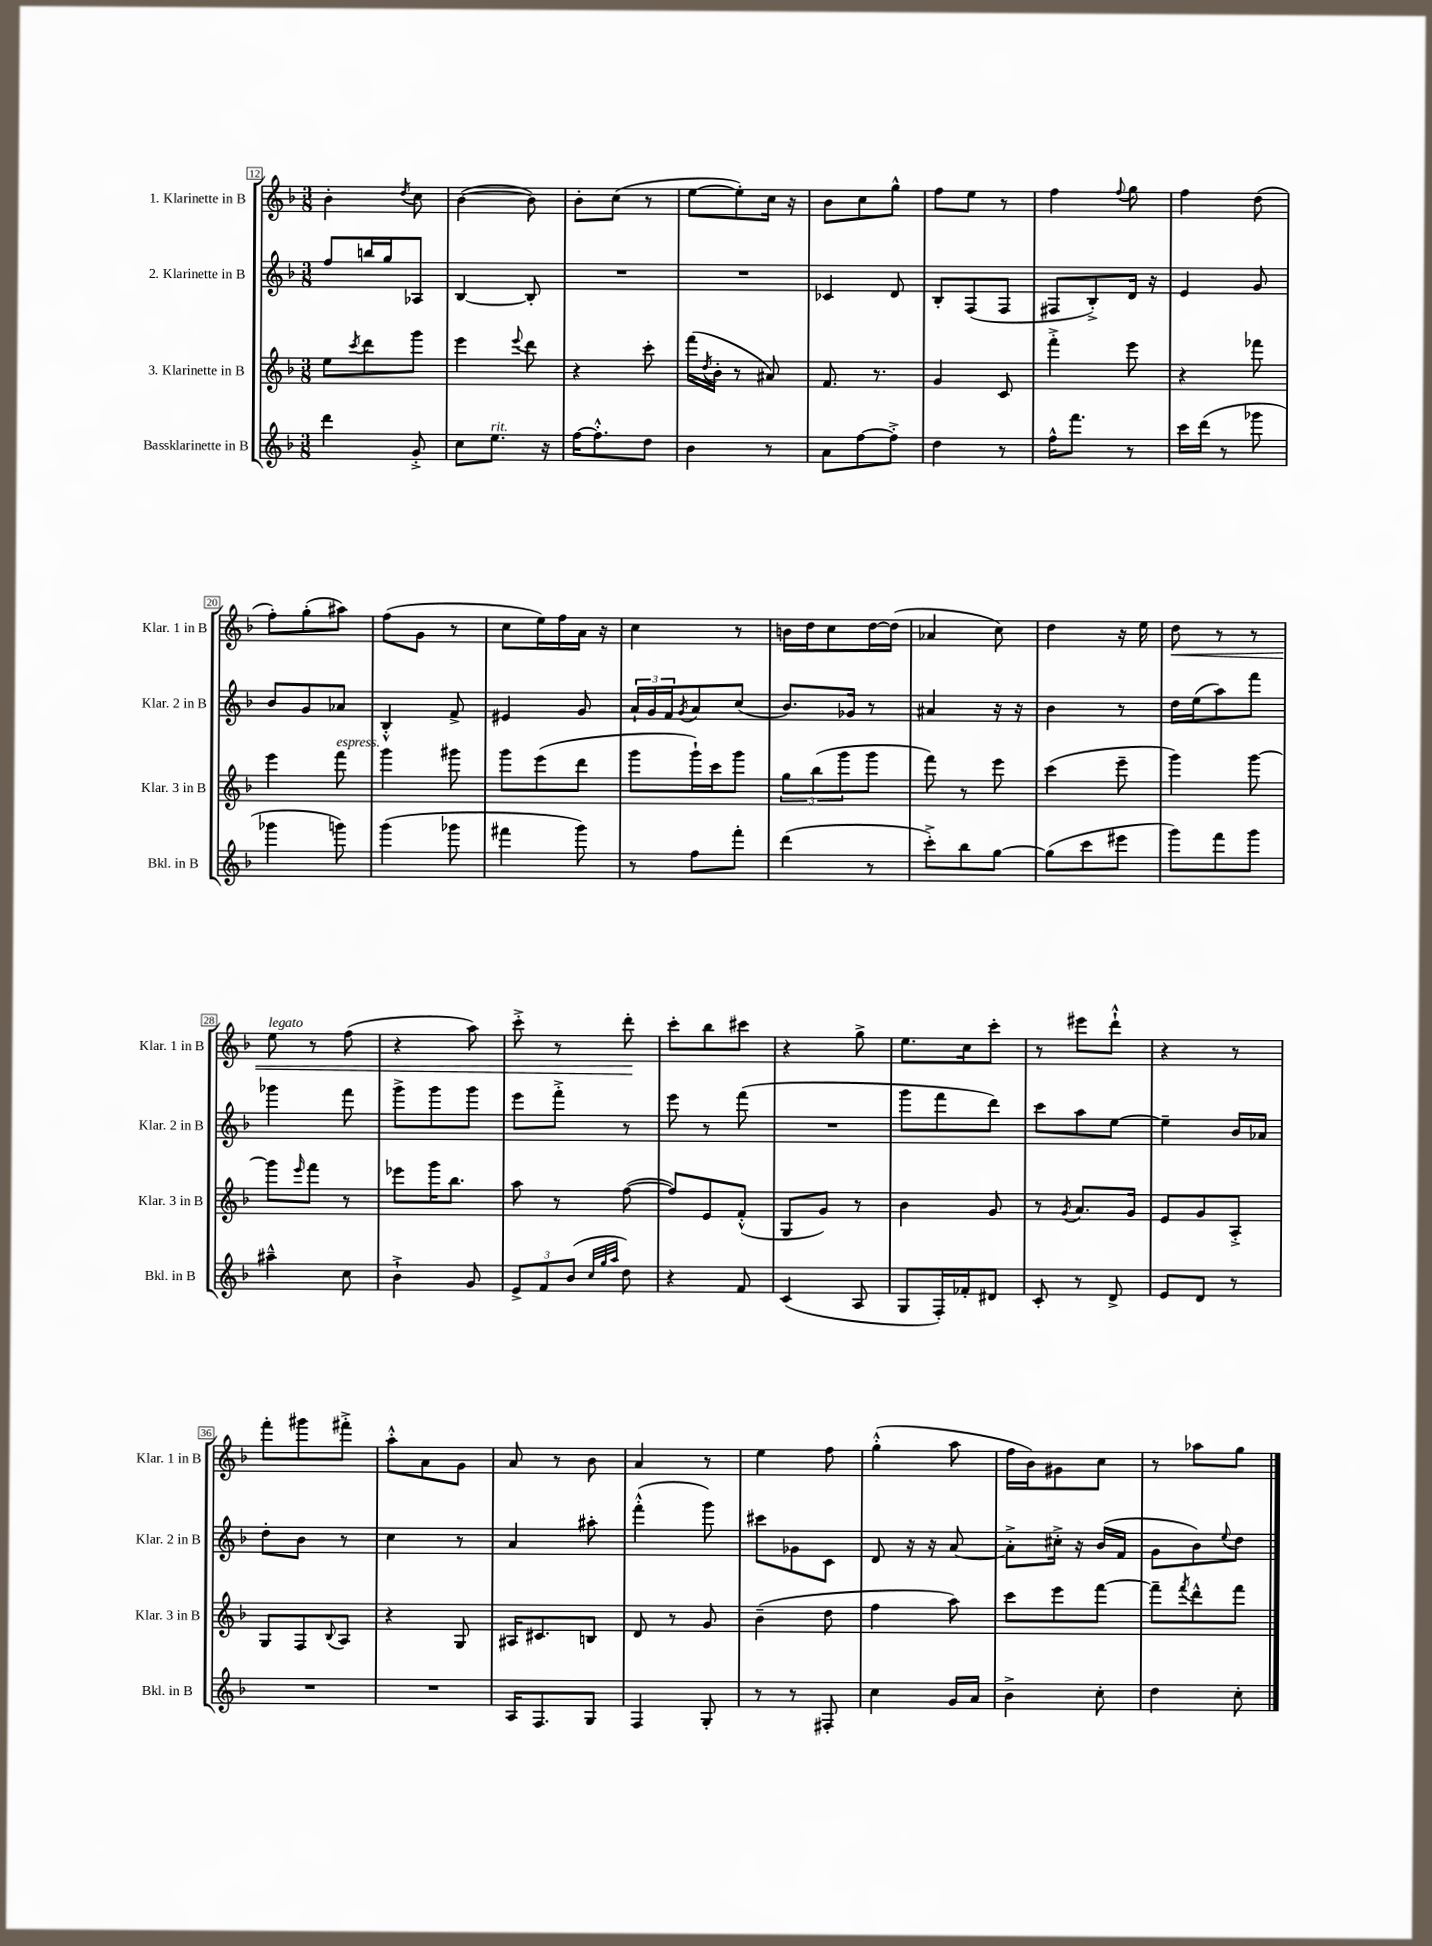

**kern	**kern	**kern	**kern
*staff4	*staff3	*staff2	*staff1
*clefG2	*clefG2	*clefG2	*clefG2
*k[b-]	*k[b-]	*k[b-]	*k[b-]
*M3/8	*M3/8	*M3/8	*M3/8
4ddd	8ee	8ff	4b-'
.	8qccc	.	.
.	8ddd	16bb	.
.	.	16gg	.
.	.	.	8qdd
8g'^	8ggg	8A-	8cc
=	=	=	=
8cc	4eee	[4B-	([4b-
8.ee	.	.	.
.	8qqeee	.	.
.	8ddd	8B-']	8b-])
16r	.	.	.
=	=	=	=
[16ff	4r	4.r	8b-'
8.ff'^^]	.	.	.
.	.	.	(8cc
8dd	8ccc'	.	8r
=	=	=	=
4b-	(16fff	4.r	[8ee
.	8qdd	.	.
.	16b-'	.	.
.	8r	.	8ee'])
8r	8a#)	.	16cc
.	.	.	16r
=	=	=	=
8a	8.f	4c-	8b-
[8ff	.	.	8cc
.	8.r	.	.
8ff'^]	.	8d	8gg^^
=	=	=	=
4dd	4g	8B-'	8ff
.	.	(8F	8ee
8r	8c	8F	8r
=	=	=	=
16ff^^	4fff'^	8F#	4ff
8.fff	.	.	.
.	.	8B-'^)	.
.	.	.	8qqff
8r	8eee	16d	8gg
.	.	16r	.
=	=	=	=
16ccc	4r	4e	4ff
(16ddd	.	.	.
8r	.	.	.
8ggg-	8fff-	8g	(8dd
=	=	=	=
4ggg-	4eee	8b-	8ff')
.	.	8g	(8gg'
8ggg)	8fff	8a-	8aa#)
=	=	=	=
(4ggg	4ggg	4B-'^^	(8ff
.	.	.	8g
8ggg-	8ggg#	8f^	8r
=	=	=	=
4fff#	8ggg	4e#	8cc
.	(8eee	.	16ee)
.	.	.	16ff
8ggg)	8ddd	8g	16a
.	.	.	16r
=	=	=	=
8r	8ggg	24a`	4cc
.	.	24g	.
.	.	24f	.
.	.	8qg	.
8ff	16ggg`)	8a	.
.	16ccc	.	.
8fff'	8ggg	(8cc	8r
=	=	=	=
(4ddd	12gg	8.b-)	16b
.	.	.	16dd
.	(12bb-	.	.
.	.	.	8cc
.	12ggg	.	.
.	.	16g-	.
8r	8ggg	8r	[16dd
.	.	.	(16dd]
=	=	=	=
8ccc'^)	8fff)	4a#	4a-
8bb-	8r	.	.
[8gg	8eee	16r	8cc)
.	.	16r	.
=	=	=	=
(8gg]	(4ccc	4b-	4dd
8ccc	.	.	.
8eee#	8eee~	8r	16r
.	.	.	16ee
=	=	=	=
8ggg)	4ggg)	16dd	8dd
.	.	(16ee	.
8fff	.	8aa)	8r
8ggg	[8ggg	8fff	8r
=	=	=	=
4aa#~^^	8ggg]	4ggg-	8ee
.	16qqeee	.	.
.	8fff	.	8r
8cc	8r	8fff	(8ff
=	=	=	=
4b-`^	8eee-	8ggg^	4r
.	16ggg	8ggg	.
.	8.bb-	.	.
8g	.	8ggg	8aa)
=	=	=	=
12e^	8aa	8eee	8ccc'^
12f	.	.	.
.	8r	8fff'^	8r
(12b-	.	.	.
32qqcc	.	.	.
32qqgg	.	.	.
32qqaa	.	.	.
8dd)	([8ff	8r	8ddd'
=	=	=	=
4r	8ff])	8eee	8ccc'
.	8e	8r	8bb-
8f	(8f'^^	(8fff	8ccc#
=	=	=	=
(4c	8G	4.r	4r
.	8g)	.	.
8A	8r	.	8gg^
=	=	=	=
8G	4b-	8ggg	8.ee
16F')	.	8fff	.
16f-'	.	.	16cc
8d#	8g	8ddd)	8ccc'
=	=	=	=
8c'	8r	8ccc	8r
.	8qg	.	.
8r	8.a	8aa	8eee#
8d^	.	[8ee	8ddd`^^
.	16g	.	.
=	=	=	=
8e	8e	4ee~]	4r
8d	8g	.	.
8r	8A'^	16b-	8r
.	.	16a-	.
=	=	=	=
4.r	8G	8dd'	8fff'
.	8F	8b-	8ggg#
.	8qqB-	.	.
.	8A	8r	8fff#'^
=	=	=	=
4.r	4r	4cc	8aa'^^
.	.	.	8a
.	8G	8r	8g
=	=	=	=
16A	16A#	4a	8a
8.F	8.c#	.	.
.	.	.	8r
8G	8B	8aa#'	8b-
=	=	=	=
4F	8d	(4fff'^^	4a
.	8r	.	.
8G'	8g	8ggg)	8r
=	=	=	=
8r	(4b-~	8ccc#	4ee
8r	.	8g-	.
8F#'	8dd	8c	8ff
=	=	=	=
4cc	4ff	8d	(4gg'^^
.	.	16r	.
.	.	16r	.
16g	8aa)	[8a	8aa
16a	.	.	.
=	=	=	=
4b-^	8ccc	8a'^]	16ff
.	.	.	16b-)
.	8eee	16cc#'^	8g#
.	.	16r	.
8cc'	[8fff	(16b-	8cc
.	.	16f	.
=	=	=	=
4dd	8fff~]	8g	8r
.	8qfff	.	.
.	8ddd^^	8b-)	8aa-
.	.	8qqee	.
8cc'	8fff	8dd	8gg
==	==	==	==
*-	*-	*-	*-
